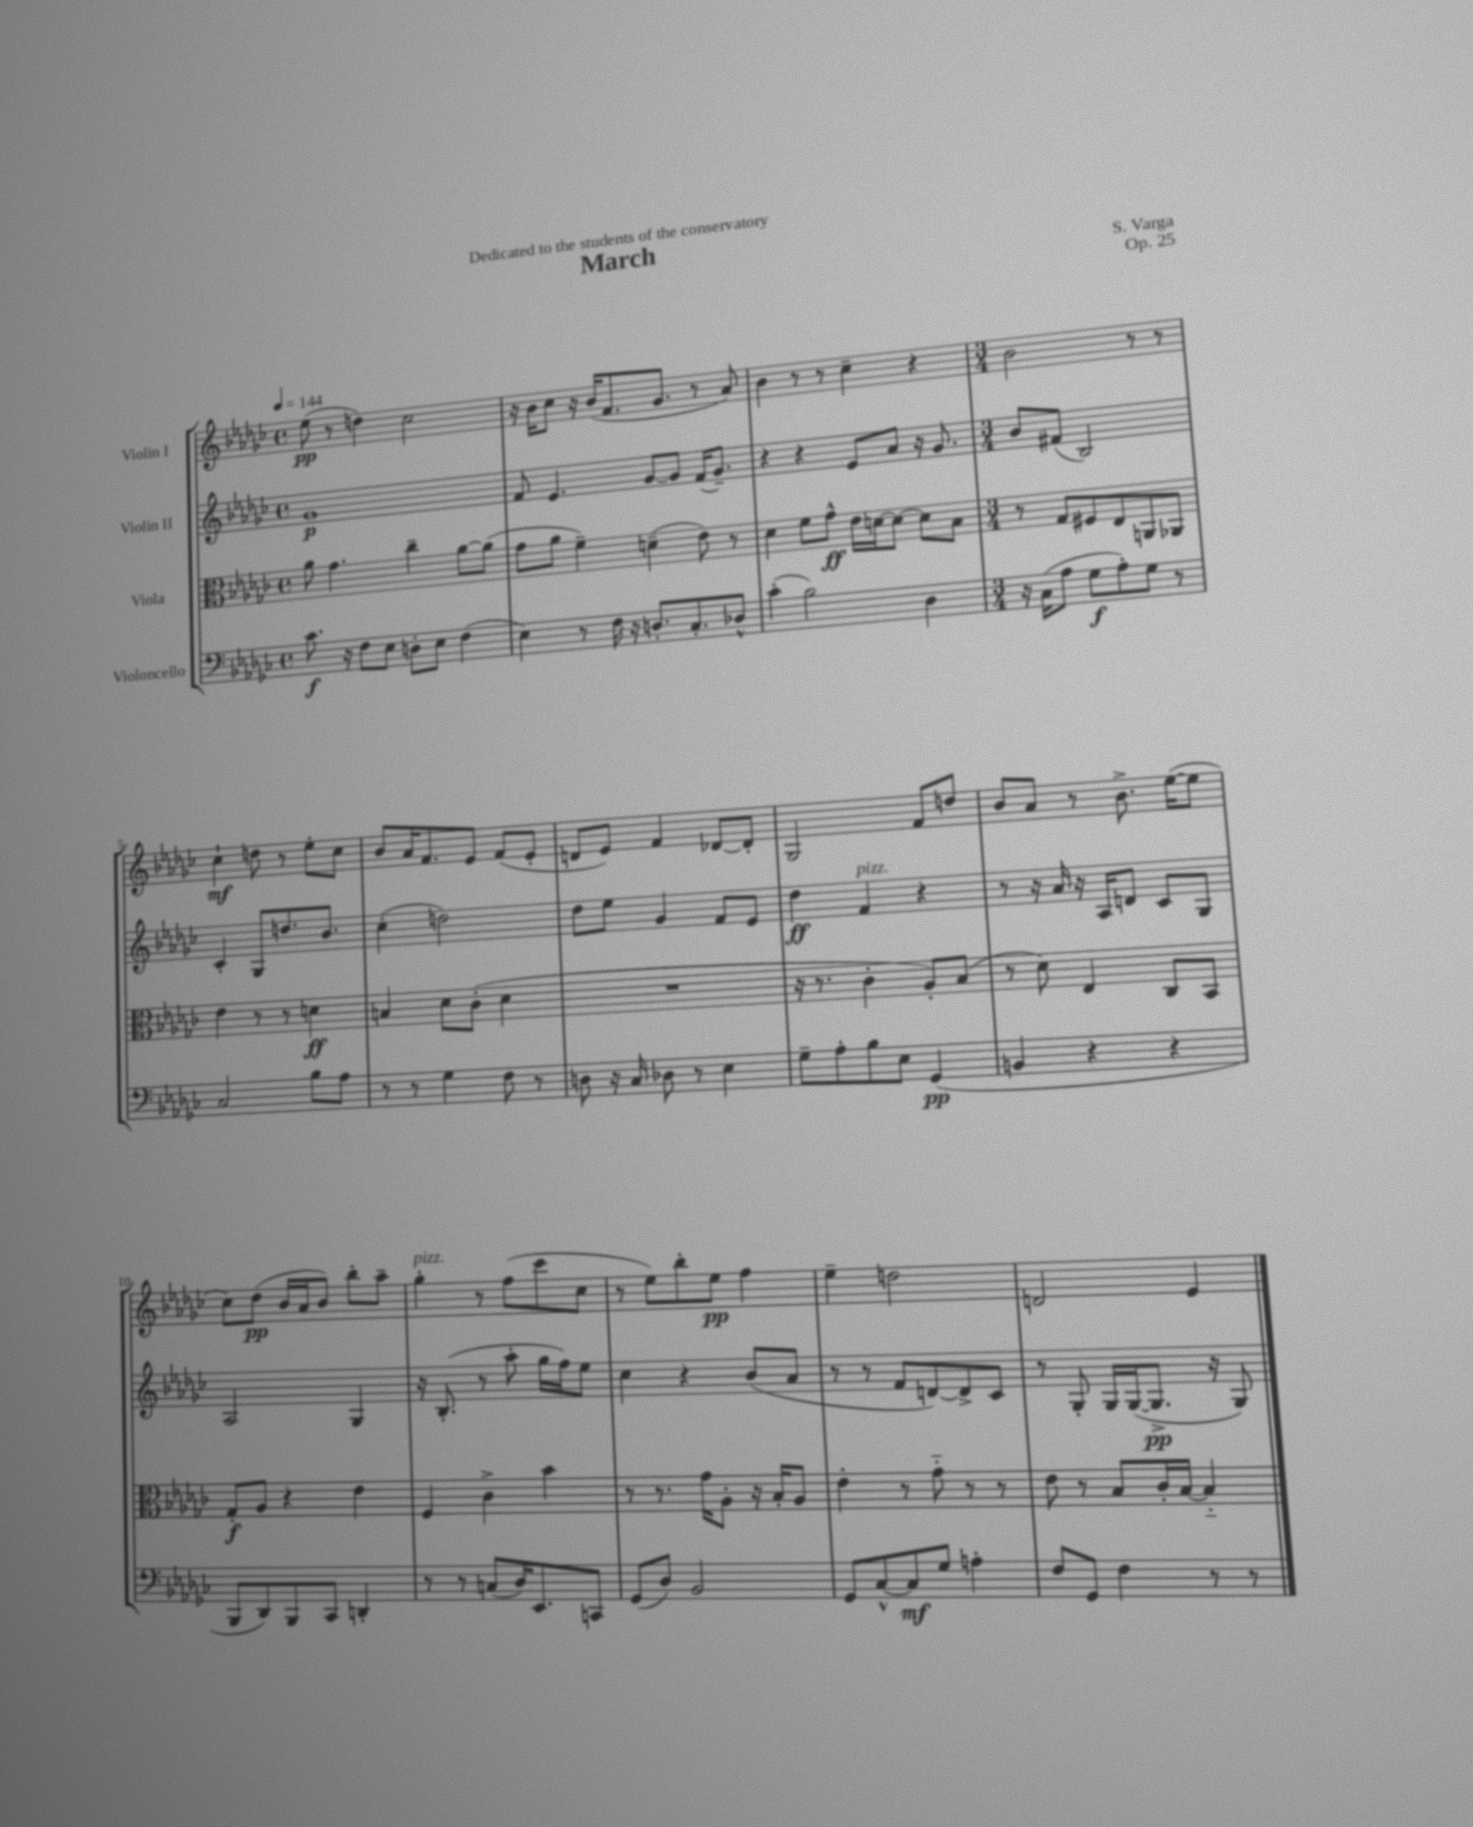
\header { title = "March" composer = "S. Varga" dedication = "Dedicated to the students of the conservatory" opus = "Op. 25" }
<<
\new StaffGroup <<
\new Staff = "s0" \with { instrumentName = "Violin I" } {
    \clef treble \key ges \major \defaultTimeSignature \time 4/4 \tempo 4 = 144
    ees''8\pp( r8 d''4) ces''2 |
    r16 bes'16 ces''8 r16 bes'16( f'8. ges'8. r8 aes'8) |
    bes'4 r8 r8 ces''4-- r4 |
    \numericTimeSignature \time 3/4 bes'2 r8 r8 |
    ces''4-!\mf d''8 r8 ees''8-. ces''8 |
    bes'8 aes'16 f'8. ees'8 f'8( ees'8-. |
    d'8 ees'8) f'4 des'8~ des'8-. |
    ges2 f'8 d''8 |
    bes'8 aes'8 r8 bes'8.-> ees''16~( ees''8 |
    ces''8) des''8\pp( bes'16 aes'16 bes'8) bes''8-. aes''8-- |
    ges''4-.^\markup { \italic "pizz." } r8 f''8( ces'''8 ces''8 |
    r8 ees''8) bes''8-. ees''8\pp f''4 |
    ees''4-- d''2 |
    d'2 ees'4 \bar "|." |
}
\new Staff = "s1" \with { instrumentName = "Violin II" } {
    \clef treble \key ges \major \defaultTimeSignature \time 4/4
    ges'1\p |
    f'8 ees'4. ges'8~ ges'8 f'16( ges'8.--) |
    r4 r4 ees'8 aes'8 r16 ges'8. |
    \numericTimeSignature \time 3/4 bes'8 fis'8( bes2) |
    ces'4-. ges8 d''8. bes'8. |
    ces''4-.( d''2) |
    des''8 ees''8 ges'4 f'8 ees'8 |
    des''4\ff f'4^\markup { \italic "pizz." } r4 |
    r8 r16 aes'16 r16 aes16 d'8 ces'8 ges8 |
    aes2 ges4 |
    r16 bes8.-.( r8 aes''8-. ges''16 f''16) ees''8 |
    ces''4 r4 bes'8( aes'8 |
    r8 r8 f'8 d'8~) d'8-> ces'8 |
    r8 ges8-. ges16 ges16~( ges8.->\pp r16 ges8) \bar "|." |
}
\new Staff = "s2" \with { instrumentName = "Viola" } {
    \clef alto \key ges \major \defaultTimeSignature \time 4/4
    aes'8 ges'4. ces''4-- aes'8~ aes'8( |
    ges'8 aes'8 f'4--) d'4--( ees'8) r8 |
    des'4 f'8 ges'8-^\ff ees'16 d'16~ d'8~ d'8 bes8 |
    \numericTimeSignature \time 3/4 r8 ges8 fis8 ees8 a,8 aes,8 |
    ees'4 r8 r8 d'4\ff |
    b4 des'8 ces'8-.( des'4 |
    R2. |
    r16 r8. ces'4-. aes8-.) bes8( |
    r8 des'8) ees4 ces8 bes,8 |
    ges8-.\f aes8 r4 ees'4 |
    f4 ces'4-> bes'4 |
    r8 r8. ges'16 aes8-. r16 bes16-. aes8 |
    ees'4-. r8 ges'8-_ r8 r8 |
    ees'8 r8 bes8 ces'16-. bes16~ bes4-_ \bar "|." |
}
\new Staff = "s3" \with { instrumentName = "Violoncello" } {
    \clef bass \key ges \major \defaultTimeSignature \time 4/4
    ces'8.\f r16 f8 ees8 d8-. ees8 f4( |
    ees4) r8 f16 r16 d8.-. ces8.-. des8-^ |
    ces'4-.( bes2) des4 |
    \numericTimeSignature \time 3/4 r16 ces16( aes8 ges8\f aes8-.) ges8 r8 |
    ces2 bes8 aes8 |
    r8 r8 ges4 f8 r8 |
    d8 r16 ces16 des8 r8 ees4 |
    ges8-- aes8-. bes8 ees8 ges,4\pp( |
    b,4 r4 r4 |
    bes,,8 des,8) bes,,8 ces,8 d,4-. |
    r8 r8 c8( des16) ees,8. c,8 |
    ges,8( des8) bes,2 |
    ges,8 ces8~-^ ces8\mf ges8 a4-. |
    f8 ges,8 f4 r8 r8 \bar "|." |
}
>>
>>
